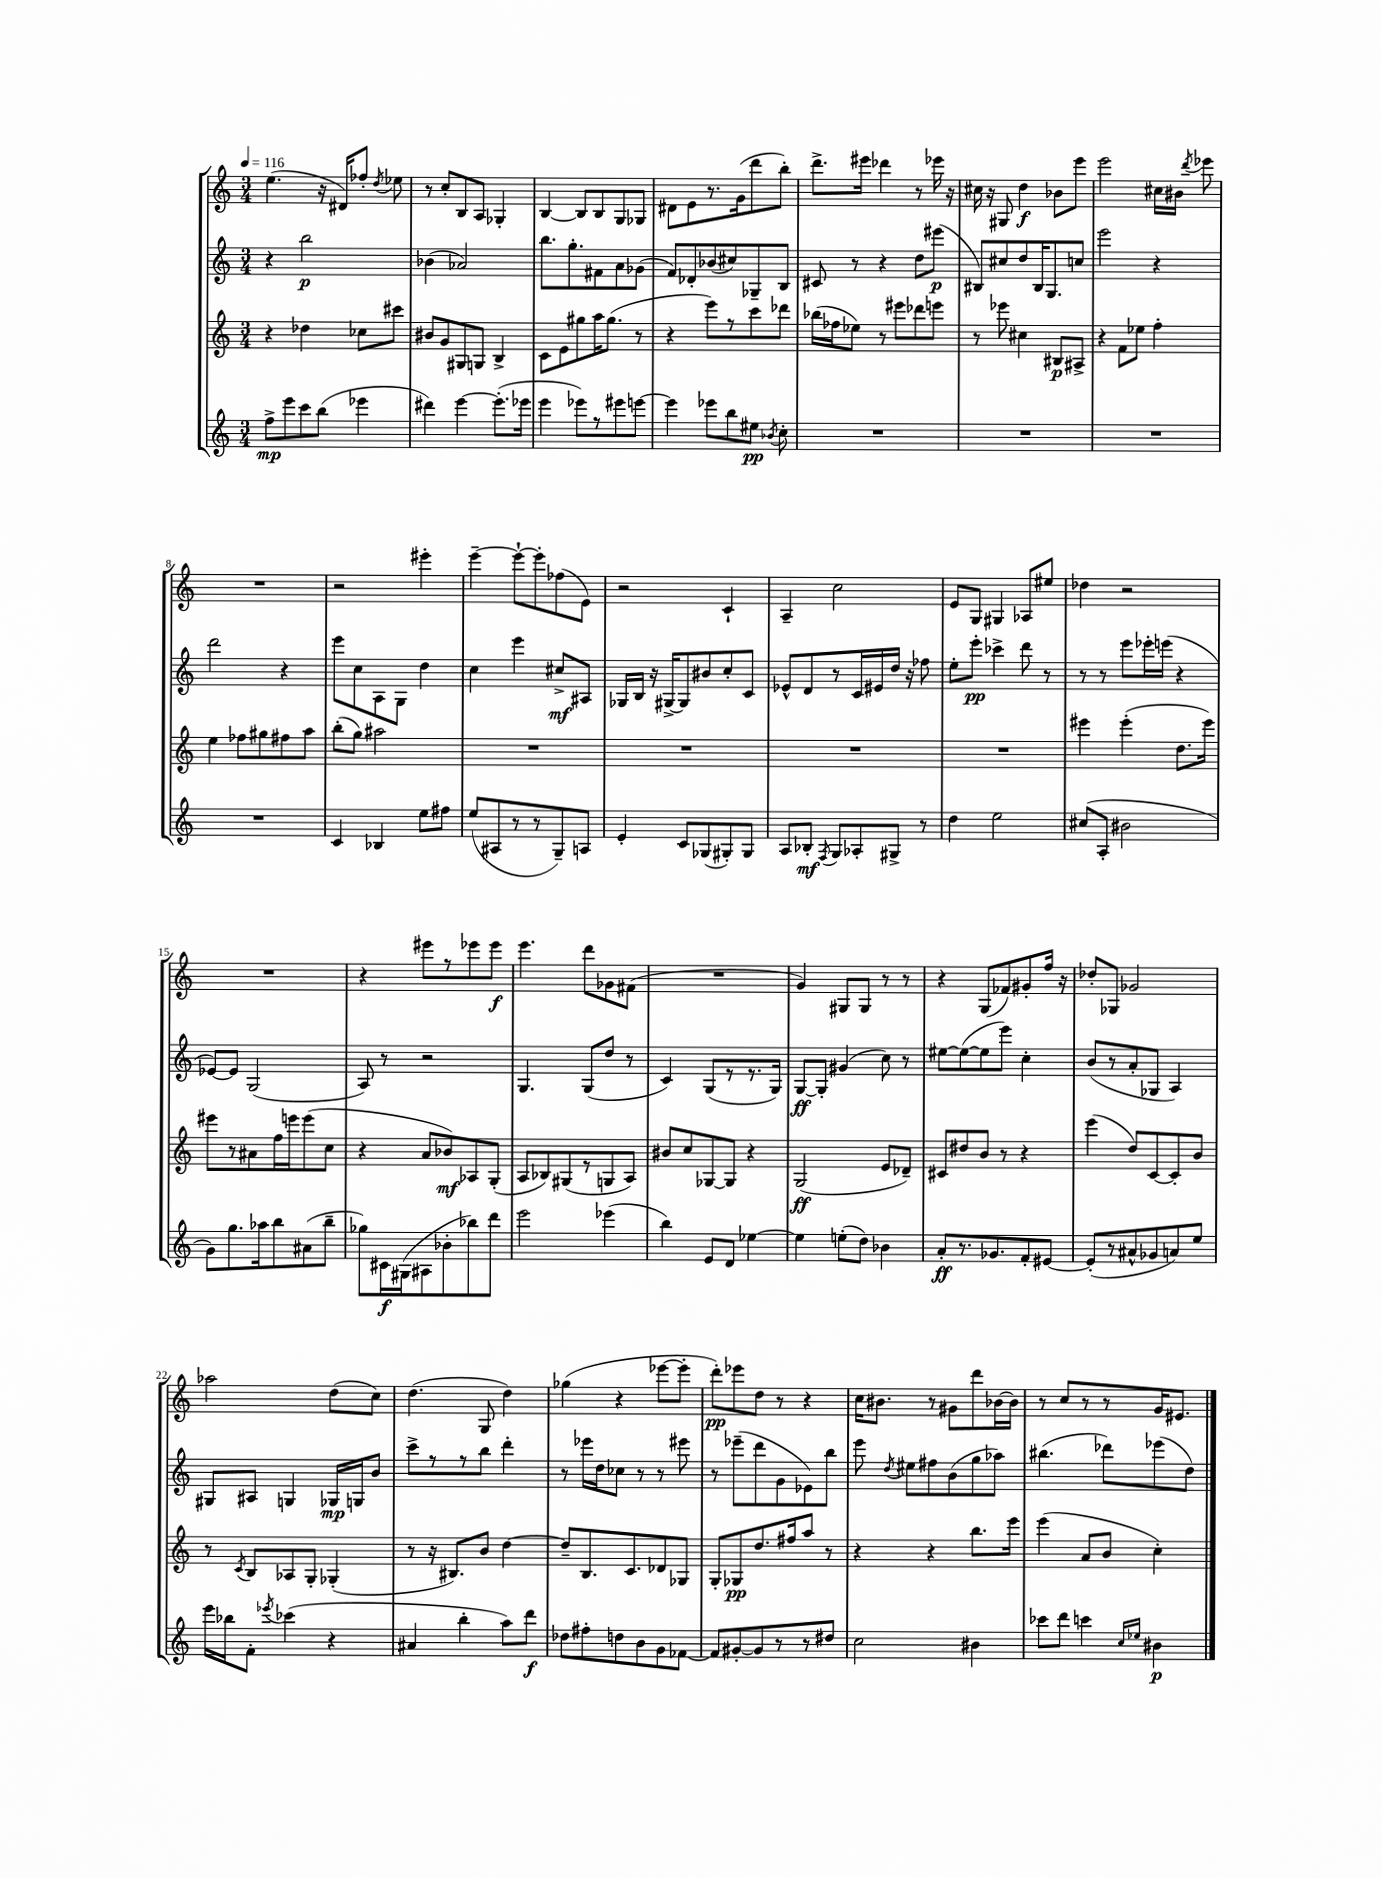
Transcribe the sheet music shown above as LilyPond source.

<<
\new StaffGroup <<
\new Staff = "s0" {
    \clef treble \key c \major \numericTimeSignature \time 3/4 \tempo 4 = 116
    \autoBeamOff e''4.( r16 dis'16[) fes''8]-. \acciaccatura { d''8 } ees''8 |
    r8 c''8[-. b8 a8] ges4-. |
    b4~ b8[ b8 g8 ges8] |
    dis'8[ e'8 r8. g'16( d'''8 b''8]-.) |
    d'''8.[-> eis'''16] des'''4 r8 ees'''16 r16 |
    cis''16 r16 gis8 d''4\f bes'8[ e'''8] |
    e'''2 cis''16[ bis'16] \acciaccatura { d'''8 } ees'''8 |
    R2. |
    r2 eis'''4-. |
    e'''4~-- e'''8[~-! e'''8-. fes''8( e'8]) |
    r2 c'4-! |
    a4-- c''2 |
    e'8[ g8] gis4 aes8[ eis''8] |
    des''4 r2 |
    R2. |
    r4 eis'''8[ r8 ees'''8 ees'''8]\f |
    e'''4. d'''8[ ges'8 fis'8]( |
    R2. |
    g'4) gis8[ gis8] r8 r8 |
    r4 g8[( fes'8) gis'8-. f''16] r16 |
    des''8[-. ges8] ges'2 |
    aes''2 d''8[( c''8]) |
    d''4.( g8 d''4) |
    ges''4( r4 ees'''8[~ ees'''8]-. |
    d'''8[-.\pp) ees'''8 d''8] r8 r4 |
    c''16[ bis'8.] r8 gis'8[ d'''8 bes'16~ bes'16] |
    r8 c''8[ r8 r8 g'16 eis'8.] \bar "|." |
}
\new Staff = "s1" {
    \clef treble \key c \major \numericTimeSignature \time 3/4
    \autoBeamOff r4 b''2\p |
    bes'4( aes'2) |
    b''8.[ g''8.-. fis'8 a'8 ges'8]( |
    f'8[) des'8-. bes'8( cis''8) ges8-- b8] |
    cis'8 r8 r4 d''8[ eis'''8]\p( |
    bis8[) cis''8 d''8 bis16 g8. c''8] |
    e'''2 r4 |
    d'''2 r4 |
    e'''8[ c''8 a8 g8] d''4 |
    c''4 e'''4 cis''8[->\mf ais8] |
    ges16[ b16] r16 gis16[~-> gis8 bis'8 c''8-. c'8] |
    ees'8[-^ d'8 r8 c'16 eis'16 d''16] r16 fes''8 |
    e''8[-. e'''8]-.\pp ces'''4-> d'''8 r8 |
    r8 r8 e'''8[ ees'''16-. e'''16]( r4 |
    ees'8[~) ees'8] g2( |
    a8) r8 r2 |
    g4. g8[( d''8] r8 |
    c'4) g8[( r8 r8. g16]) |
    g8[~\ff g8]-. gis'4( c''8) r8 |
    eis''8[~ eis''8~( eis''8 e'''8]) c''4-. |
    b'8[( r8 a'8-. ges8] a4) |
    gis8[ ais8] g4 ges16[\mp g16 b'8] |
    c'''8[-> r8 r8 b''8] d'''4-. |
    r8 ees'''16[ d''16 ces''8] r8 r8 eis'''8 |
    r8 ees'''8[--( d'''8 g'8 ees'8) b''8] |
    e'''8 \acciaccatura { d''8 } eis''8[ fis''8 b'8( g''8 aes''8]) |
    bis''4.( des'''8[) ees'''8( d''8]) \bar "|." |
}
\new Staff = "s2" {
    \clef treble \key c \major \numericTimeSignature \time 3/4
    \autoBeamOff r4 des''4 ces''8[ cis'''8] |
    bis'8[ g'8 gis8 g8] b4-> |
    c'8[ e'8 gis''8 a''16 gis''8.]( r8 |
    r4 e'''8[) r8 c'''8 des'''8] |
    bes''16[( fes''16 ees''8]) r8 eis'''8[ des'''8 e'''8] |
    r8 ees'''8 cis''4 bis8[\p ais8]-> |
    r4 f'8[ ees''8] f''4-. |
    e''4 fes''8[ gis''8 fis''8 a''8] |
    b''8[-.( g''8]) ais''2 |
    R2. |
    R2. |
    R2. |
    R2. |
    eis'''4 eis'''4-.( d''8.[ eis'''16]) |
    eis'''8[ r8 ais'8 f''16 e'''16 e'''8( c''8] |
    r4 a'8[ bes'8\mf) aes8 g8]-.( |
    a8[ bes8) gis8( r8 g8 a8]) |
    bis'8[ c''8 ges8~ ges8] r4 |
    g2\ff( e'8[ des'8]--) |
    cis'8[ dis''8 b'8] r8 r4 |
    e'''4( d''8[) c'8~ c'8-. b'8] |
    r8 \acciaccatura { c'8 } b8[ aes8 g8]-. ges4-.( |
    r8 r16 bis8.[) b'8] d''4~ |
    d''8[-- b8. c'8. des'8 ges8] |
    g8[-. ges8\pp d''8. fis''16 a''8] r8 |
    r4 r4 b''8.[ e'''16] |
    e'''4( a'8[ b'8] c''4-.) \bar "|." |
}
\new Staff = "s3" {
    \clef treble \key c \major \numericTimeSignature \time 3/4
    \autoBeamOff f''8[->\mp e'''8 c'''8 b''8]( ees'''4 |
    dis'''4) e'''4~ e'''8.[-.( ees'''16] |
    e'''4 ees'''8[) r8 eis'''8 e'''8]~ |
    e'''4 ees'''8[ b''8 eis''8]\pp \acciaccatura { bes'8 } c''8-. |
    R2. |
    R2. |
    R2. |
    R2. |
    c'4 bes4 e''8[ fis''8] |
    e''8[( ais8 r8 r8 g8--) a8] |
    e'4-. c'8[ ges8( gis8-.) gis8] |
    a8[ bes8]-.\mf \acciaccatura { f8 } g8[ aes8-. gis8]-> r8 |
    d''4 e''2 |
    cis''8[( a8]-. bis'2 |
    g'8[) g''8. aes''16 b''8 ais'8( b''8]-- |
    ges''8[) cis'16\f gis16( ais8 bes'8-. bes''8) d'''8] |
    e'''2 ees'''4( |
    b''4) e'8[ d'8] ees''4~ |
    ees''4 e''8[-.( d''8]) bes'4 |
    a'8[-.\ff r8. ges'8. f'8-. eis'8]~ |
    eis'8[-.( r8 ais'8-^ ges'8 a'8) e''8] |
    e'''16[ bes''16 f'8]-. \acciaccatura { ees'''8 } ces'''4( r4 |
    ais'4 b''4-. a''8[) d'''8]\f |
    des''8[ fis''8-. d''8 b'8 g'8 fes'8]~ |
    fes'8[ gis'8~-. gis'8 r8 r8 dis''8] |
    c''2 bis'4 |
    ces'''8[ d'''8] c'''4 \grace { c''16[ ees''16] } bis'4\p \bar "|." |
}
>>
>>
